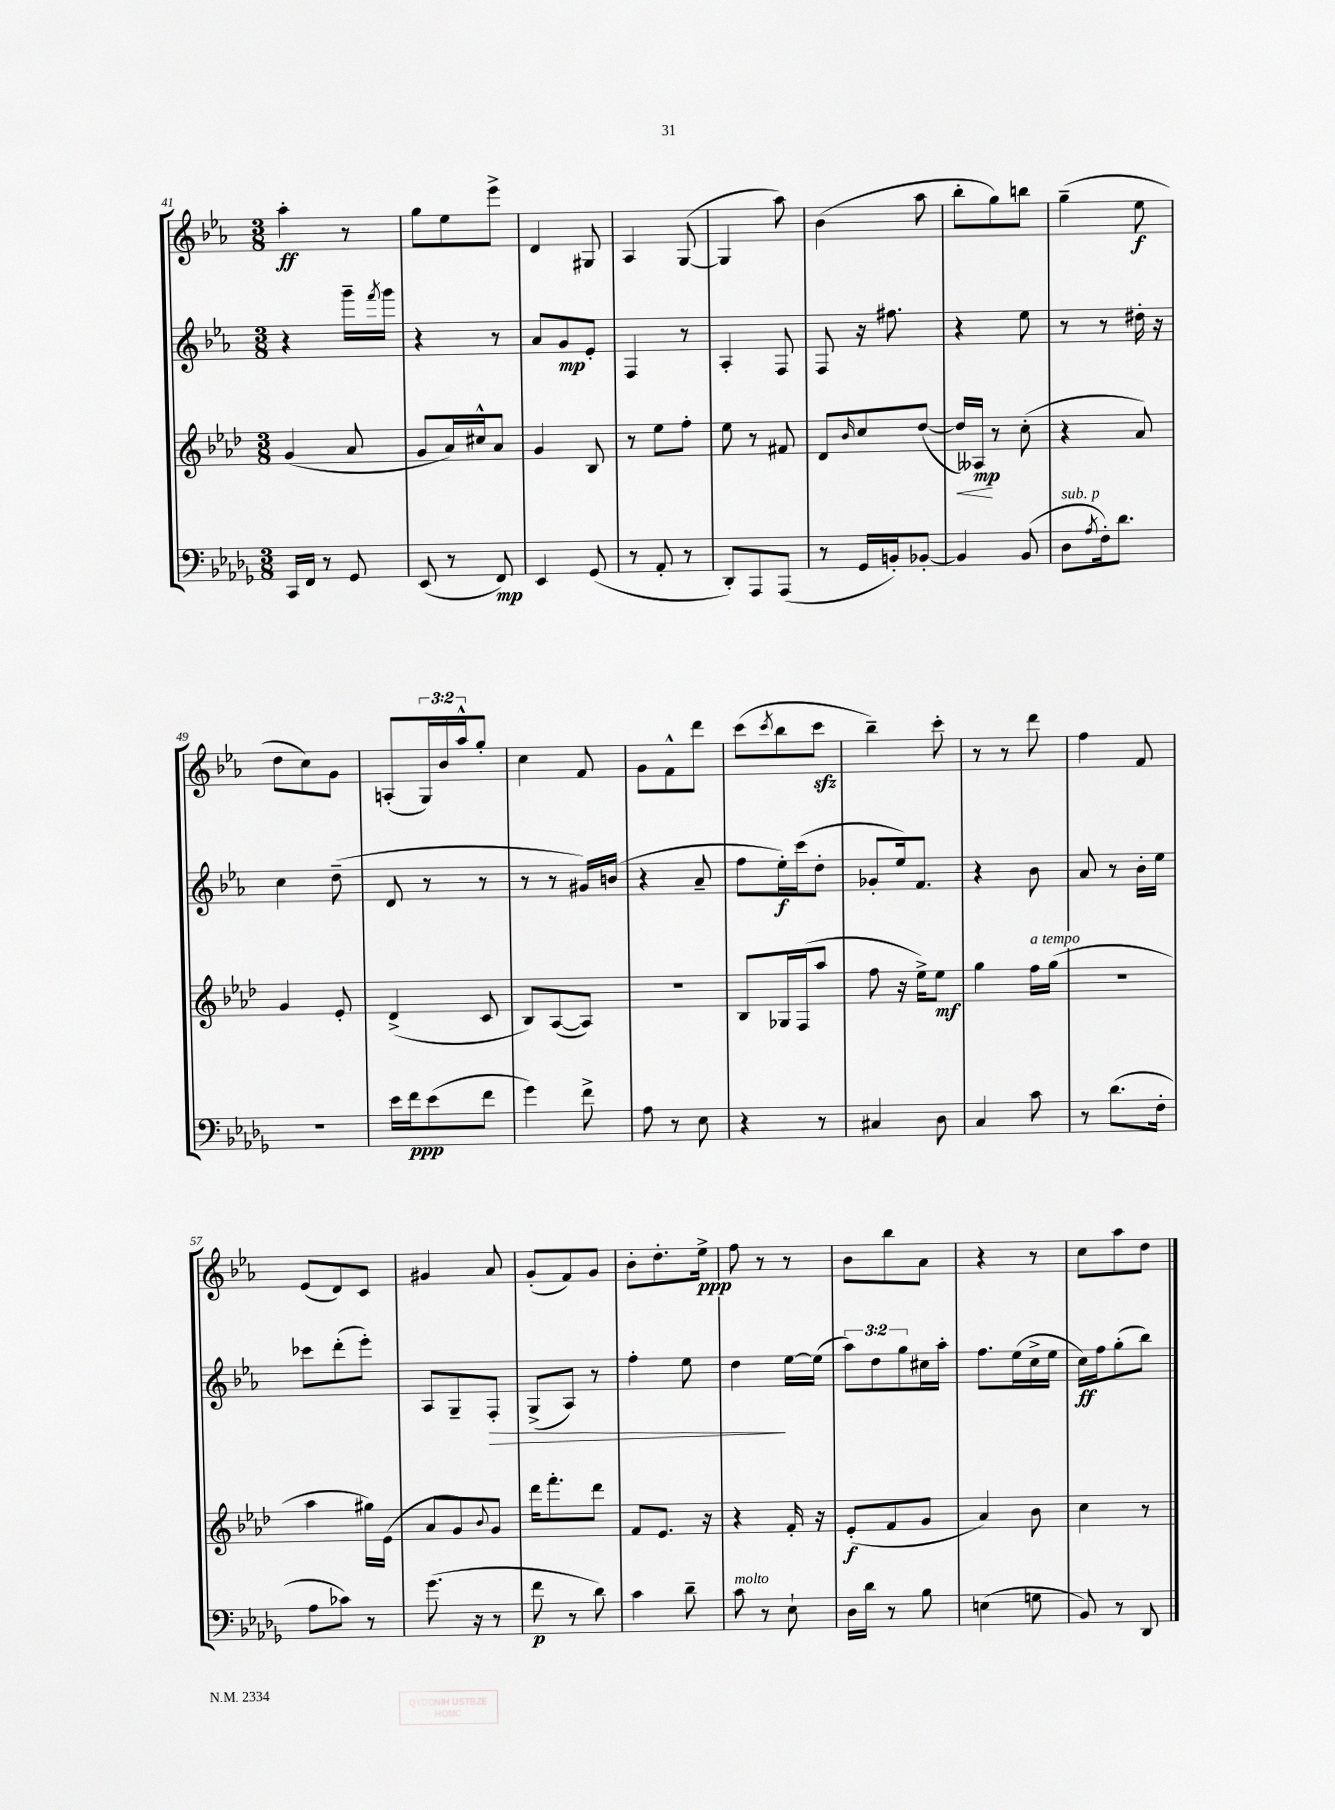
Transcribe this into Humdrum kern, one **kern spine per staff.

**kern	**kern	**kern	**kern
*staff4	*staff3	*staff2	*staff1
*clefF4	*clefG2	*clefG2	*clefG2
*k[b-e-a-d-g-]	*k[b-e-a-d-]	*k[b-e-a-]	*k[b-e-a-]
*M3/8	*M3/8	*M3/8	*M3/8
16CC/LL	(4g/	4r	4aa-'\
16FF/JJ	.	.	.
8r	.	.	.
8GG-/	8a-/	16ggg~\LL	8r
.	.	8qfff/	.
.	.	16ggg\JJ	.
=	=	=	=
(8EE-/	8g/L	4r	8gg\L
8r	16a-/L)	.	8ee-\
.	16cc#^^/J	.	.
8FF/)	8a-/J	8r	8eee-^\J
=	=	=	=
4EE-/	4g/	8a-/L	4d/
.	.	8g/	.
(8GG-/	8B-/	8e-'/J	8G#/
=	=	=	=
8r	8r	4F/	4A-/
8AA-'/	8ee-\L	.	.
8r	8ff'\J	8r	([8G/
=	=	=	=
8DD-'/L)	8ee-\	4A-'/	4G/]
8AAA-/	8r	.	.
(8AAA-/J	8f#/	8F/	8aa-\)
=	=	=	=
8r	8d-/L	8F/	(4b-\
.	16qqb-/	.	.
16GG-/LL	8cc/	16r	.
16BB'/J)	.	8.ff#\	.
[8BB-'/J	([8dd-/J	.	8aa-\
=	=	=	=
4BB-/]	16dd-/]LL)	4r	8bb-'\L
.	16A--/JJ	.	.
.	8r	.	8gg\)
(8BB-/	(8cc'\	8ee-\	8bb\J
=	=	=	=
8D-\L	4r	8r	(4gg~\
8qA-/	.	.	.
16F'\k)	.	8r	.
8.d-\J	.	.	.
.	8a-/)	16dd#'\	8ee-\
.	.	16r	.
=	=	=	=
4.r	4g/	4cc\	8dd\L
.	.	.	8cc\)
.	8e-'/	(8dd~\	8g\J
=	=	=	=
16e-\LL	(4d-^/	8d/	(8A'/L
16f\J	.	.	.
(8e-\	.	8r	24G/L)
.	.	.	24b-/
.	.	.	24aa-^^/J
8f\J	8c/	8r	8gg'/J
=	=	=	=
4g-\)	8B-/L)	8r	4cc\
.	([8A-/	8r	.
8f^\	8A-/]J)	16g#/LL)	8f/
.	.	(16b/JJ	.
=	=	=	=
8A-\	4.r	4r	8g\L
8r	.	.	8f^^\
8E-\	.	8a-~/	8ddd\J
=	=	=	=
4r	8B-/L	8ff\L	(8ccc\L
.	.	.	8qccc/
.	16G-/L	16ee-'\L)	8bb-\
.	(16F/J	(16ccc\J	.
8r	8aa-/J	8dd'\J	8ccc\J
=	=	=	=
4C#/	8ff\	8g-'/L	4bb-~\)
.	16r	16ee-/k)	.
.	16ee-^\LK)	8.f/J	.
8D-\	8ee-\J	.	8ccc'\
=	=	=	=
4C/	4gg\	4r	8r
.	.	.	8r
8c\	16ff\LL	8b-\	8ddd\
.	(16gg\JJ	.	.
=	=	=	=
8r	4.r	8a-/	4ff\
(8.d-\L	.	8r	.
.	.	16b-'\LL	8f/
16F'\Jk	.	16ee-\JJ	.
=	=	=	=
8A-\L	4aa-\	8ccc-\L	(8e-/L
8c-\J)	.	(8ddd'\	8d/)
8r	16gg#\LL)	8eee-'\J)	8c/J
.	(16e-\JJ	.	.
=	=	=	=
(8.g-\	8a-/L	8A-/L	4g#/
.	8g/)	8G~/	.
16r	.	.	.
.	8qqb-/	.	.
8r	8g/J	8F'/J	8a-/
=	=	=	=
8f\	16ddd-\LK	(8G^/L	(8g'/L
.	8.fff'\	.	.
8r	.	8A-/J)	8f/)
8d-\)	8ddd-\J	8r	8g/J
=	=	=	=
4c\	8f/L	4ff'\	8b-'\L
.	8.e-/J	.	8.dd'\
8d-~\	.	8ee-\	.
.	16r	.	16ee-^\Jk
=	=	=	=
8c\	4r	4dd\	8ff\
8r	.	.	8r
8E-`\	16f'/	[16ee-\LL	8r
.	16r	(16ee-\]JJ	.
=	=	=	=
16D-\LL	(8e-'/L	12aa-\L)	8b-\L
16d-\JJ	.	.	.
.	.	12dd\	.
8r	8f/	.	8bb-\
.	.	12gg\	.
8B-\	8g/J	16cc#\L	8a-\J
.	.	16aa-'\JJ	.
=	=	=	=
(4E\	4a-/)	8.ff\L	4r
.	.	(16ee-\L	.
8G\	8b-\	16cc^\	8r
.	.	16ee-\JJ	.
=	=	=	=
8BB-/)	4cc\	16cc\LL)	8cc\L
.	.	16ff\J	.
8r	.	(8gg'\	8aa-\
8DD-/	8r	8bb-\J)	8dd\J
==	==	==	==
*-	*-	*-	*-
